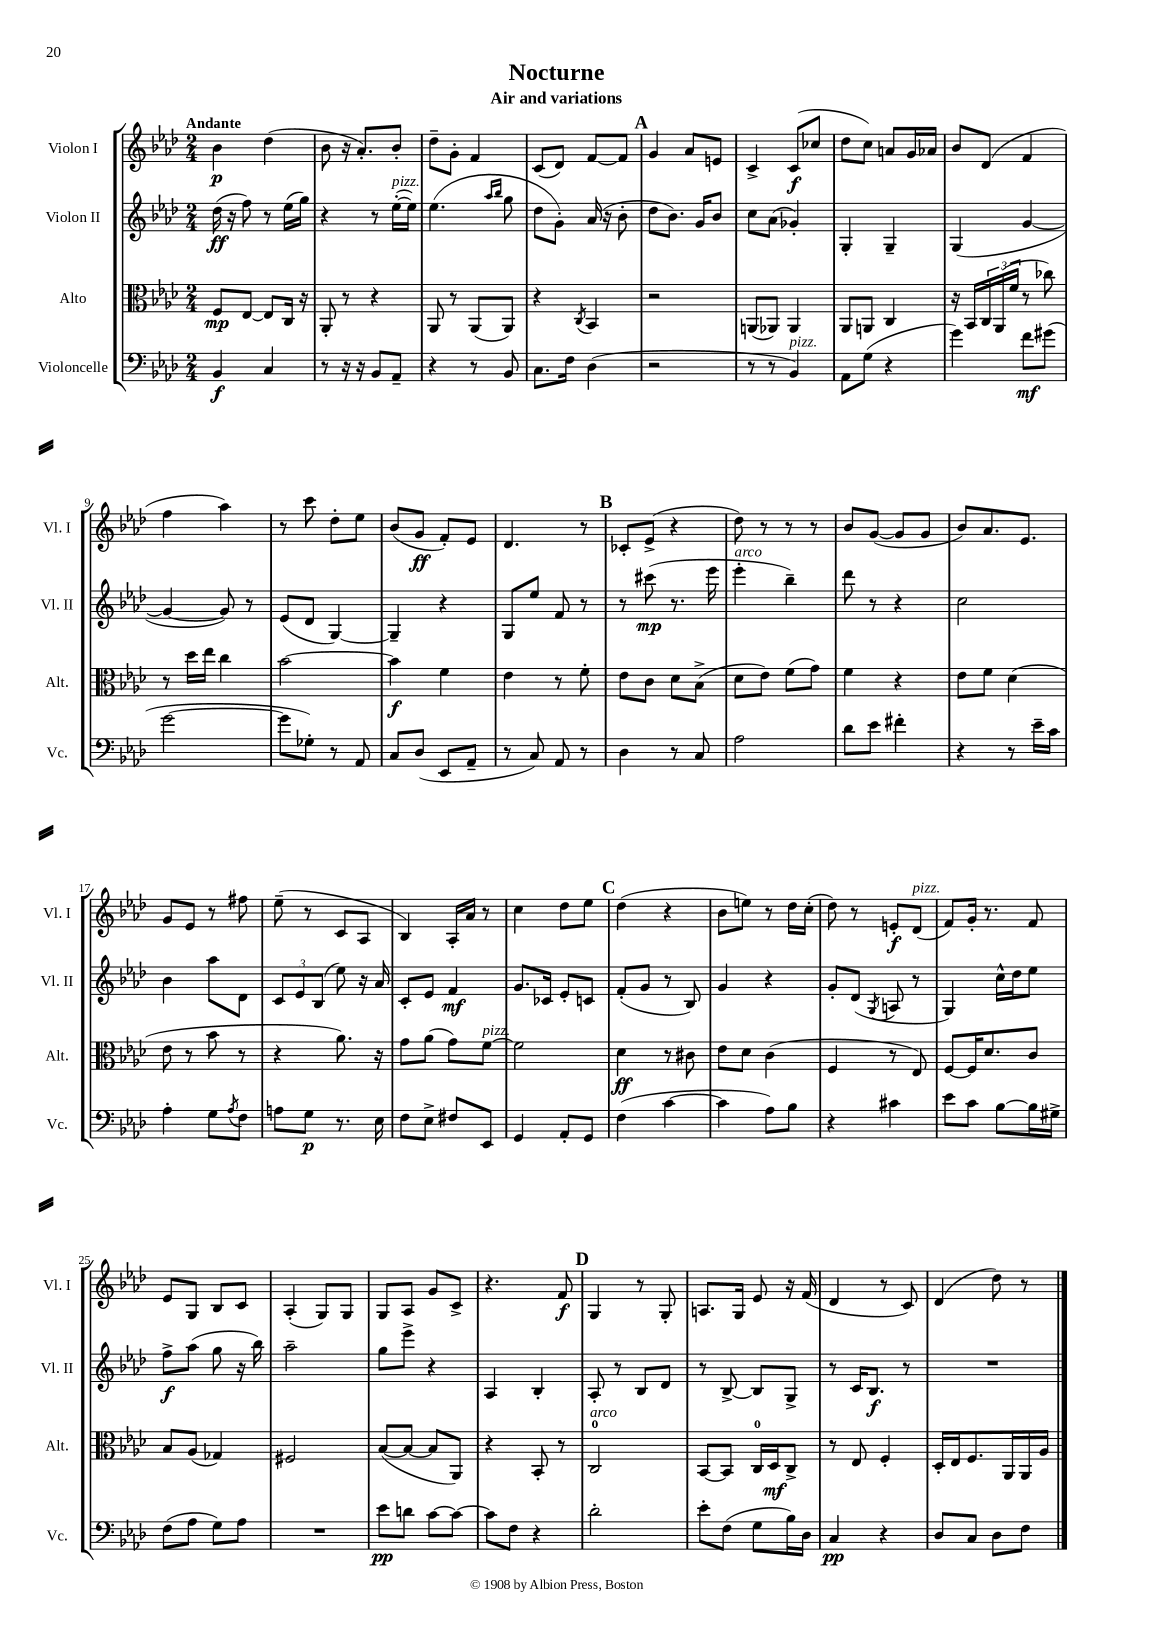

**kern	**dynam	**kern	**dynam	**kern	**dynam	**kern	**dynam
*part4	*part4	*part3	*part3	*part2	*part2	*part1	*part1
*staff4	*staff4	*staff3	*staff3	*staff2	*staff2	*staff1	*staff1
*I"Violoncelle	*	*I"Alto	*	*I"Violon II	*	*I"Violon I	*
*I'Vc.	*	*I'Alt.	*	*I'Vl. II	*	*I'Vl. I	*
*clefF4	*	*clefC3	*	*clefG2	*	*clefG2	*
*k[b-e-a-d-]	*	*k[b-e-a-d-]	*	*k[b-e-a-d-]	*	*k[b-e-a-d-]	*
*M2/4	*	*M2/4	*	*M2/4	*	*M2/4	*
=1	=1	=1	=1	=1	=1	=1	=1
!	!	!	!	!	!	!LO:TX:a:B:t=Andante	!
4BB-/	f	8F/L	mp	(16dd-\	ff	4b-\	p
.	.	.	.	16r	.	.	.
.	.	[8E-/J	.	8ff\)	.	.	.
4C/	.	8E-/L]	.	8r	.	(4dd-\	.
.	.	16C/Jk	.	(16ee-\LL	.	.	.
.	.	16r	.	16gg\JJ)	.	.	.
=2	=2	=2	=2	=2	=2	=2	=2
8r	.	8AA-'/	.	4r	.	8b-\	.
16r	.	8r	.	.	.	16r	.
16r	.	.	.	.	.	8.a-'/L)	.
8BB-/L	.	4r	.	8r	.	.	.
!	!	!	!	!LO:TX:a:i:t=pizz.	!	!	!
8AA-~/J	.	.	.	([16ee-'\LL	.	8b-'/J	.
.	.	.	.	16ee-\JJ])	.	.	.
=3	=3	=3	=3	=3	=3	=3	=3
4r	.	8AA-/	.	(4.ee-\	.	8dd-~\L	.
.	.	8r	.	.	.	8g'\J	.
8r	.	(8AA-/L	.	.	.	4f/	.
.	.	.	.	16qqaa-/LL	.	.	.
.	.	.	.	16qqbb-/JJ	.	.	.
8BB-/	.	8AA-/J)	.	8gg\	.	.	.
=4	=4	=4	=4	=4	=4	=4	=4
8.C\L	.	4r	.	8dd-\L	.	(8c/L	.
.	.	.	.	8g'\J)	.	8d-/J)	.
16F\Jk	.	.	.	.	.	.	.
.	.	8qC/	.	.	.	.	.
(4D-\	.	4BB-/	.	(16a-/	.	[8f/L	.
.	.	.	.	16r	.	.	.
.	.	.	.	8b-'\	.	8f/J]	.
!!LO:REH:place=s1:t=A
=5	=5	=5	=5	=5	=5	=5	=5
2r	.	2r	.	8dd-\L	.	4g/	.
.	.	.	.	8.b-\J)	.	.	.
.	.	.	.	.	.	8a-/L	.
.	.	.	.	16g/KL	.	.	.
.	.	.	.	8b-/J	.	8en/J	.
=6	=6	=6	=6	=6	=6	=6	=6
8r	.	(8AAn/L	.	8cc\L	.	4c^/	.
8r	.	8AA-X/J)	.	(8a-\J	.	.	.
!LO:TX:a:i:t=pizz.	!	!	!	!	!	!	!
4BB-/)	.	4AA-/	.	4g-X'/)	.	(8c/L	f
.	.	.	.	.	.	8cc-X/J	.
=7	=7	=7	=7	=7	=7	=7	=7
8AA-\L	.	8AA-/L	.	4G'/	.	8dd-\L	.
(8G\J	.	8AAn/J	.	.	.	8cc\J)	.
4r	.	4C/	.	4G~/	.	8an/L	.
.	.	.	.	.	.	16g/L	.
.	.	.	.	.	.	16a-X/JJ	.
=8	=8	=8	=8	=8	=8	=8	=8
4g\)	.	16r	.	(4G/	.	8b-/L	.
.	.	16BB-/LL	.	.	.	.	.
.	.	24C/	.	.	.	(8d-/J	.
.	.	(24AA-/	.	.	.	.	.
.	.	24f/JJ	.	.	.	.	.
8f\L	mf	8r	.	[4g/	.	4f/	.
(8g#X\J	.	8cc-X\)	.	.	.	.	.
!!LO:LB:g=z
=9	=9	=9	=9	=9	=9	=9	=9
[2g\	.	8r	.	4g/_	.	4ff\	.
.	.	16dd-\LL	.	.	.	.	.
.	.	16ee-\JJ	.	.	.	.	.
.	.	4cc\	.	8g/])	.	4aa-\)	.
.	.	.	.	8r	.	.	.
=10	=10	=10	=10	=10	=10	=10	=10
8g\L]	.	[2b-\	.	(8e-/L	.	8r	.
8G-X'\J)	.	.	.	8d-/J	.	8ccc\	.
8r	.	.	.	[4G/)	.	8dd-'\L	.
8AA-/	.	.	.	.	.	8ee-\J	.
=11	=11	=11	=11	=11	=11	=11	=11
8C/L	.	4b-\]	f	4G~/]	.	(8b-/L	.
(8D-/J	.	.	.	.	.	8g/J	ff
8EE-/L	.	4f\	.	4r	.	8f'/L)	.
8AA-~/J	.	.	.	.	.	8e-/J	.
=12	=12	=12	=12	=12	=12	=12	=12
8r	.	4e-\	.	8G/L	.	4.d-/	.
8C/)	.	.	.	8ee-/J	.	.	.
8AA-/	.	8r	.	8f/	.	.	.
8r	.	8f'\	.	8r	.	8r	.
!!LO:REH:place=s1:t=B
=13	=13	=13	=13	=13	=13	=13	=13
4D-\	.	8e-\L	.	8r	.	8c-X'/L	.
.	.	8c\J	.	(8ccc#X\	mp	(8e-^/J	.
8r	.	8d-\L	.	8.r	.	4r	.
8C/	.	(8B-^\J	.	.	.	.	.
.	.	.	.	16eee-\	.	.	.
=14	=14	=14	=14	=14	=14	=14	=14
!	!	!	!	!LO:TX:a:i:t=arco	!	!	!
2A-\	.	8d-\L	.	4eee-'\	.	8dd-\)	.
.	.	8e-\J)	.	.	.	8r	.
.	.	(8f\L	.	4bb-~\)	.	8r	.
.	.	8g\J)	.	.	.	8r	.
=15	=15	=15	=15	=15	=15	=15	=15
8d-\L	.	4f\	.	8ddd-\	.	8b-/L	.
8e-\J	.	.	.	8r	.	([8g/J	.
4f#X'\	.	4r	.	4r	.	8g/L]	.
.	.	.	.	.	.	8g/J	.
=16	=16	=16	=16	=16	=16	=16	=16
4r	.	8e-\L	.	2cc\	.	8b-/L)	.
.	.	8f\J	.	.	.	8.a-/	.
8r	.	(4d-\	.	.	.	.	.
.	.	.	.	.	.	8.e-/J	.
16e-~\LL	.	.	.	.	.	.	.
16c\JJ	.	.	.	.	.	.	.
!!LO:LB:g=z
=17	=17	=17	=17	=17	=17	=17	=17
4A-'\	.	8e-\	.	4b-\	.	8g/L	.
.	.	8r	.	.	.	8e-/J	.
8G\L	.	8b-\	.	8aa-\L	.	8r	.
8qA-/	.	.	.	.	.	.	.
8F\J	.	8r	.	8d-\J	.	8ff#X\	.
=18	=18	=18	=18	=18	=18	=18	=18
8An\L	.	4r	.	12c/L	.	(8ee-~\	.
.	.	.	.	12e-/	.	.	.
8G\J	p	.	.	.	.	8r	.
.	.	.	.	(12B-/J	.	.	.
8.r	.	8.a-\)	.	8ee-\)	.	8c/L	.
.	.	.	.	16r	.	8A-/J	.
16E-\	.	16r	.	16a-/	.	.	.
=19	=19	=19	=19	=19	=19	=19	=19
8F\L	.	8g\L	.	8c'/L	.	4B-/)	.
8E-^\J	.	(8a-\J	.	8e-/J	.	.	.
8F#X/L	.	8g\L)	.	4f/	mf	16A-'/LL	.
.	.	.	.	.	.	16a-/JJ	.
!	!	!LO:TX:a:i:t=pizz.	!	!	!	!	!
8EE-/J	.	[8f\J	.	.	.	8r	.
=20	=20	=20	=20	=20	=20	=20	=20
4GG/	.	2f\]	.	8.g/L	.	4cc\	.
.	.	.	.	16c-X/Jk	.	.	.
8AA-'/L	.	.	.	8e-'/L	.	8dd-\L	.
8GG/J	.	.	.	8cn/J	.	8ee-\J	.
!!LO:REH:place=s1:t=C
=21	=21	=21	=21	=21	=21	=21	=21
(4F\	.	4d-\	ff	(8f'/L	.	(4dd-\	.
.	.	.	.	8g/J	.	.	.
[4c\	.	8r	.	8r	.	4r	.
.	.	8c#X\	.	8B-/)	.	.	.
=22	=22	=22	=22	=22	=22	=22	=22
4c\]	.	8e-\L	.	4g/	.	8b-\L	.
.	.	8d-\J	.	.	.	8een\J)	.
8A-\L)	.	(4c\	.	4r	.	8r	.
8B-\J	.	.	.	.	.	16dd-\LL	.
.	.	.	.	.	.	(16cc'\JJ	.
=23	=23	=23	=23	=23	=23	=23	=23
4r	.	4F/	.	8g'/L	.	8dd-\)	.
.	.	.	.	(8d-/J	.	8r	.
.	.	.	.	8qG/	.	.	.
4c#X\	.	8r	.	8An/	.	8en'/L	f
!	!	!	!	!	!	!LO:TX:a:i:t=pizz.	!
.	.	8E-/)	.	8r	.	(8d-/J	.
=24	=24	=24	=24	=24	=24	=24	=24
8e-\L	.	[8F/L	.	4G/)	.	8f/L)	.
8c\J	.	16F/K]	.	.	.	16g'/Jk	.
.	.	8.d-/	.	.	.	8.r	.
[8B-\L	.	.	.	16cc^^\LL	.	.	.
.	.	.	.	16dd-\J	.	.	.
16B-\L]	.	8c/J	.	8ee-\J	.	8f/	.
16G#X^\JJ	.	.	.	.	.	.	.
!!LO:LB:g=z
=25	=25	=25	=25	=25	=25	=25	=25
(8F\L	.	8B-/L	.	8ff^\L	f	8e-/L	.
8A-\J	.	(8A-/J	.	(8aa-\J	.	8G/J	.
8G\L)	.	4G-X/)	.	8gg\	.	8B-/L	.
8A-\J	.	.	.	16r	.	8c/J	.
.	.	.	.	16bb-\)	.	.	.
=26	=26	=26	=26	=26	=26	=26	=26
2r	.	2F#X/	.	2aa-~\	.	(4A-'/	.
.	.	.	.	.	.	8G/L)	.
.	.	.	.	.	.	8G/J	.
=27	=27	=27	=27	=27	=27	=27	=27
8e-\L	pp	([8B-/L	.	8gg\L	.	8G/L	.
8dn\J	.	8B-/J_	.	8eee-^\J	.	8A-/J	.
[8c\L	.	8B-/L]	.	4r	.	8g/L	.
8c\J_	.	8AA-/J)	.	.	.	8c^/J	.
=28	=28	=28	=28	=28	=28	=28	=28
8c\L]	.	4r	.	4A-/	.	4.r	.
8F\J	.	.	.	.	.	.	.
4r	.	8BB-'/	.	4B-'/	.	.	.
.	.	8r	.	.	.	8f/	f
!!LO:REH:place=s1:t=D
=29	=29	=29	=29	=29	=29	=29	=29
!	!	!LO:TX:a:i:t=arco	!	!	!	!	!
2d-'\	.	2C/	.	8A-'/	.	4G/	.
.	.	.	.	8r	.	.	.
.	.	.	.	8B-/L	.	8r	.
.	.	.	.	8d-/J	.	8G'/	.
=30	=30	=30	=30	=30	=30	=30	=30
8e-'\L	.	[8BB-/L	.	8r	.	8.An/L	.
(8F\J	.	8BB-/J]	.	[8B-^/	.	.	.
.	.	.	.	.	.	16G/Jk	.
8G\L	.	16C/LL	.	8B-/L]	.	8e-/	.
.	.	16D-/J	mf	.	.	.	.
16B-\L)	.	8C^/J	.	8G^/J	.	16r	.
16D-\JJ	.	.	.	.	.	(16f/	.
=31	=31	=31	=31	=31	=31	=31	=31
4C/	pp	8r	.	8r	.	4d-/	.
.	.	8E-/	.	16c/KL	.	.	.
.	.	.	.	8.B-/J	f	.	.
4r	.	4F'/	.	.	.	8r	.
.	.	.	.	8r	.	8c/)	.
=32	=32	=32	=32	=32	=32	=32	=32
8D-/L	.	16D-'/LL	.	2r	.	(4d-/	.
.	.	16E-/J	.	.	.	.	.
8C/J	.	8.F/	.	.	.	.	.
8D-\L	.	.	.	.	.	8dd-\)	.
.	.	16AA-/L	.	.	.	.	.
8F\J	.	16AA-/	.	.	.	8r	.
.	.	16A-/JJ	.	.	.	.	.
==	==	==	==	==	==	==	==
*-	*-	*-	*-	*-	*-	*-	*-
